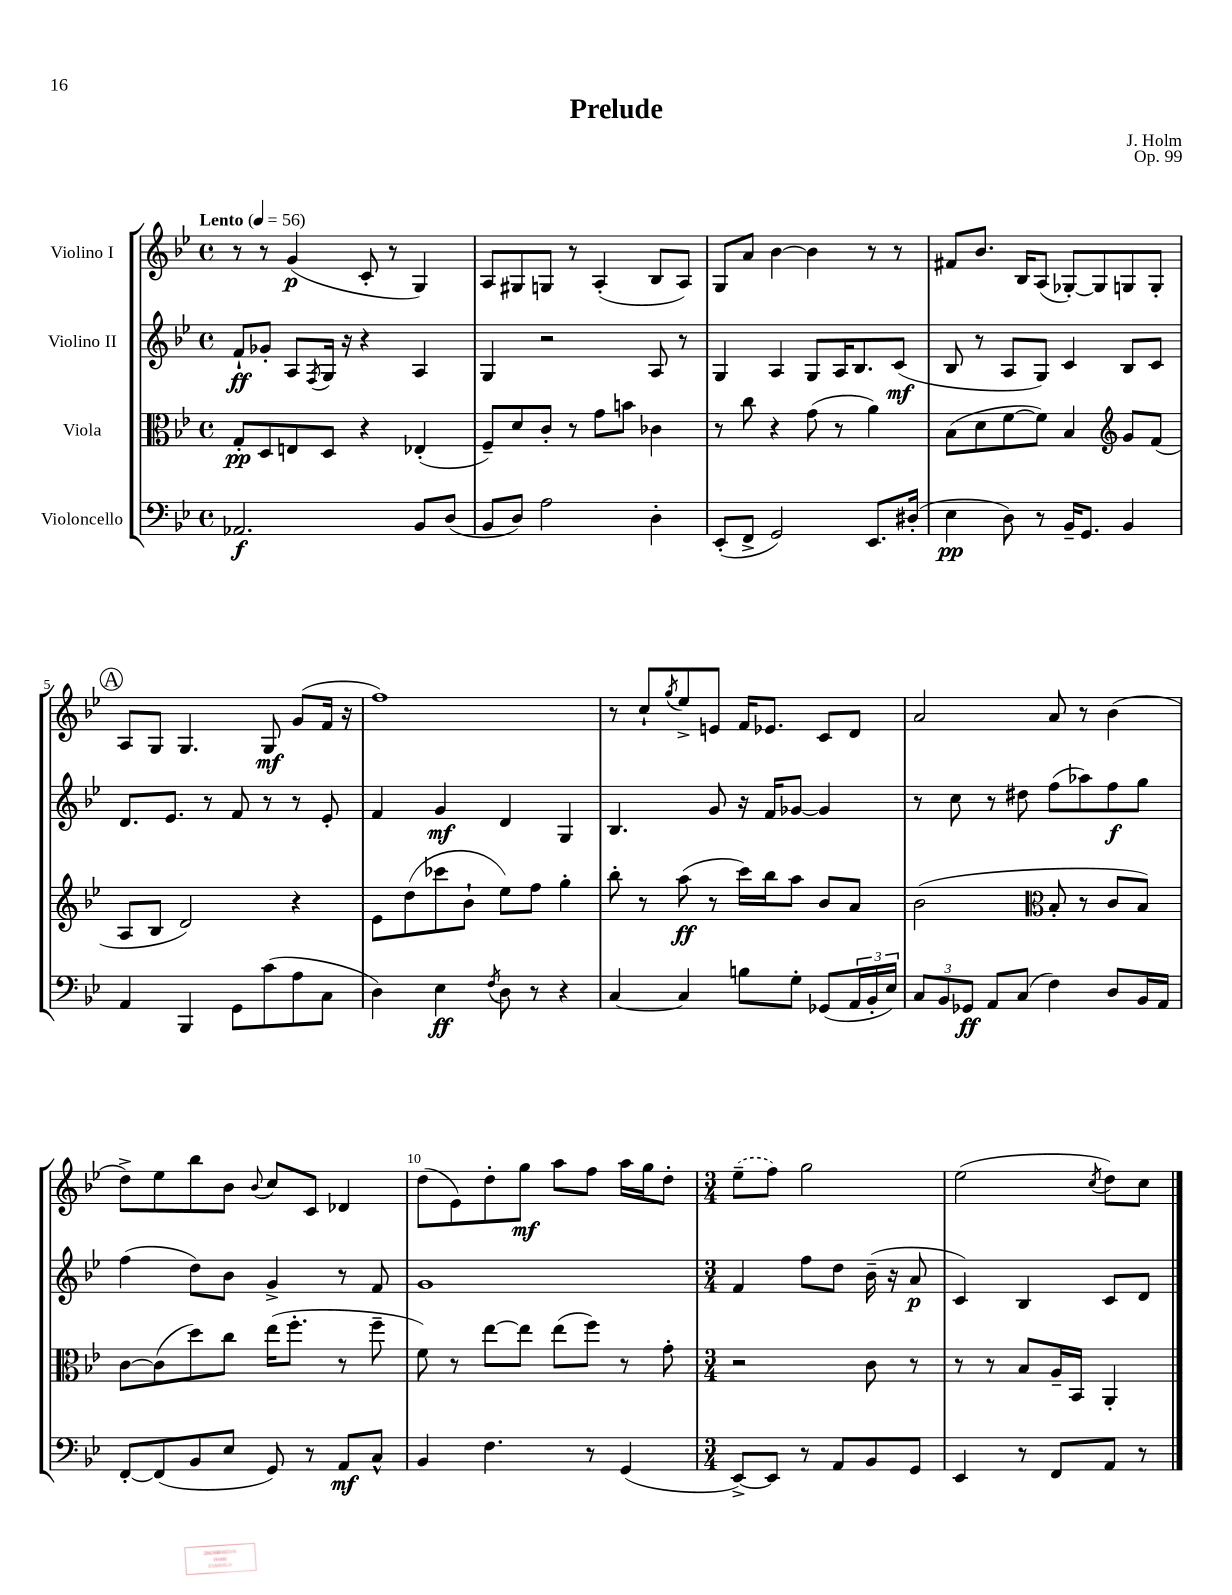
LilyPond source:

\header { title = "Prelude" composer = "J. Holm" opus = "Op. 99" }
<<
\new StaffGroup <<
\new Staff = "s0" \with { instrumentName = "Violino I" } {
    \clef treble \key bes \major \defaultTimeSignature \time 4/4 \tempo "Lento" 4 = 56
    r8 r8 g'4\p( c'8-. r8 g4) |
    a8 gis8 g8 r8 a4-.( bes8 a8) |
    g8 a'8 bes'4~ bes'4 r8 r8 |
    fis'8 bes'8. bes16 a8( ges8~-.) ges8 g8 g8-. |
    \mark \markup { \circle "A" } a8 g8 g4. g8\mf g'8( f'16 r16 |
    f''1) |
    r8 c''8-! \acciaccatura { g''8 } ees''8-> e'8 f'16 ees'8. c'8 d'8 |
    a'2 a'8 r8 bes'4( |
    d''8->) ees''8 bes''8 bes'8 \appoggiatura { bes'8 } c''8 c'8 des'4 |
    d''8( ees'8) d''8-. g''8\mf a''8 f''8 a''16 g''16 d''8-. |
    \numericTimeSignature \time 3/4 \once \slurDashed ees''8--( f''8) g''2 |
    ees''2( \acciaccatura { c''8 } d''8) c''8 \bar "|." |
}
\new Staff = "s1" \with { instrumentName = "Violino II" } {
    \clef treble \key bes \major \defaultTimeSignature \time 4/4
    f'8-!\ff ges'8-. a8 \acciaccatura { f8 } g16 r16 r4 a4 |
    g4 r2 a8 r8 |
    g4 a4 g8 a16 bes8. c'8\mf( |
    bes8 r8 a8 g8) c'4 bes8 c'8 |
    \mark \markup { \circle "A" } d'8. ees'8. r8 f'8 r8 r8 ees'8-. |
    f'4 g'4\mf d'4 g4 |
    bes4. g'8 r16 f'16 ges'8~ ges'4 |
    r8 c''8 r8 dis''8 f''8( aes''8) f''8\f g''8 |
    f''4( d''8) bes'8 g'4-> r8 f'8 |
    g'1 |
    \numericTimeSignature \time 3/4 f'4 f''8 d''8 bes'16--( r16 a'8\p |
    c'4) bes4 c'8 d'8 \bar "|." |
}
\new Staff = "s2" \with { instrumentName = "Viola" } {
    \clef alto \key bes \major \defaultTimeSignature \time 4/4
    g8-.\pp d8 e8 d8 r4 ees4-.( |
    f8--) d'8 c'8-. r8 g'8 b'8 ces'4 |
    r8 c''8 r4 g'8( r8 a'4) |
    bes8( d'8 f'8~ f'8) bes4 \clef treble g'8 f'8( |
    \mark \markup { \circle "A" } a8 bes8 d'2) r4 |
    ees'8 d''8( ces'''8 bes'8-! ees''8) f''8 g''4-. |
    bes''8-. r8 a''8\ff( r8 c'''16) bes''16 a''8 bes'8 a'8 |
    bes'2( \clef alto bes8-. r8 c'8 bes8) |
    c'8~ c'8( d''8) c''8 ees''16( f''8.-. r8 f''8-- |
    f'8) r8 ees''8~ ees''8 ees''8( f''8) r8 g'8-. |
    \numericTimeSignature \time 3/4 r2 c'8 r8 |
    r8 r8 bes8 a16-- bes,16 a,4-. \bar "|." |
}
\new Staff = "s3" \with { instrumentName = "Violoncello" } {
    \clef bass \key bes \major \defaultTimeSignature \time 4/4
    aes,2.\f bes,8 d8( |
    bes,8 d8) a2 d4-. |
    ees,8-.( f,8-> g,2) ees,8. dis16-.( |
    ees4\pp d8) r8 bes,16-- g,8. bes,4 |
    \mark \markup { \circle "A" } a,4 bes,,4 g,8 c'8( a8 c8 |
    d4) ees4\ff \acciaccatura { f8 } d8 r8 r4 |
    c4~ c4 b8 g8-. ges,8( \tuplet 3/2 { a,16 bes,16-. ees16) } |
    \tuplet 3/2 { c8 bes,8 ges,8\ff } a,8 c8( f4) d8 bes,16 a,16 |
    f,8~-. f,8( bes,8 ees8 g,8) r8 a,8\mf c8-^ |
    bes,4 f4. r8 g,4( |
    \numericTimeSignature \time 3/4 ees,8~->) ees,8 r8 a,8 bes,8 g,8 |
    ees,4 r8 f,8 a,8 r8 \bar "|." |
}
>>
>>
\layout { \context { \Score \override BarNumber.break-visibility = ##(#f #t #t) barNumberVisibility = #(every-nth-bar-number-visible 5) } }
